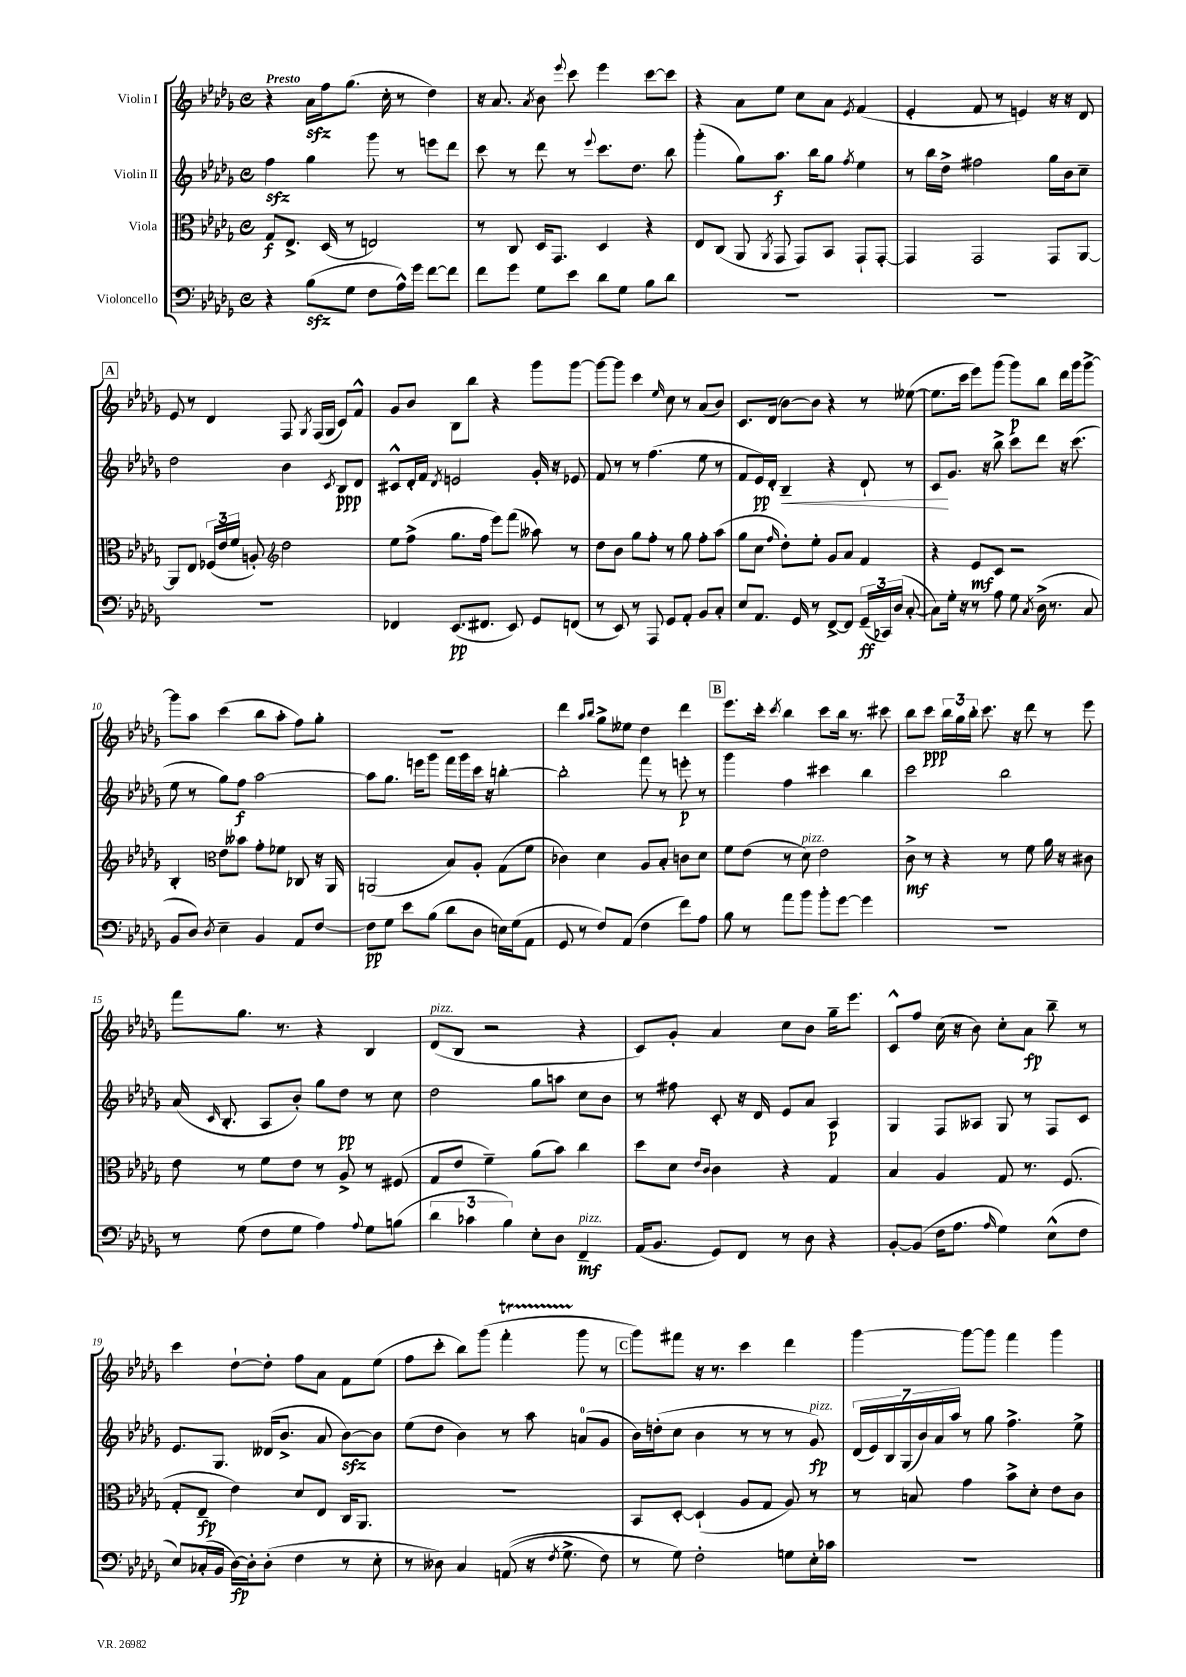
<<
\new StaffGroup <<
\new Staff = "s0" \with { instrumentName = "Violin I" } {
    \clef treble \key des \major \defaultTimeSignature \time 4/4 \tempo "Presto"
    \autoBeamOff r4 aes'16[\sfz f''16 ges''8.]( c''16-. r8 des''4) |
    r16 aes'8. \acciaccatura { aes'8 } bes'8 \appoggiatura { ees'''8 } c'''8 ees'''4 c'''8[~ c'''8] |
    r4 aes'8[ ees''8] c''8[ aes'8] \acciaccatura { ees'8 } f'4( |
    ees'4-. f'8 r8 e'4) r16 r16 des'8 |
    \mark \markup { \box "A" } ees'8 r8 des'4 f8 \acciaccatura { ges8 } f16[( ges16] c'8[) f'8]-^ |
    ges'8[ bes'8] bes8[ bes''8] r4 ges'''8[ ges'''8]~ |
    ges'''8[~ ges'''8] c'''4 \grace { ees''16 } c''8 r8 aes'8[( bes'8]) |
    c'8.[ des'16]( bes'8[~) bes'8] r4 r8 eeses''8~( |
    eeses''8.[ c'''16] ees'''8[) ges'''8]( ges'''8[\p) bes''8] des'''16[ ges'''16 ges'''8]~-> |
    ges'''8[ aes''8] c'''4( bes''8[ aes''8]-. f''8[) ges''8]-. |
    R1 |
    des'''4 \grace { aes''16[ bes''16] } ges''8[-> eeses''8] des''4 des'''4 |
    \mark \markup { \box "B" } ees'''8.[ c'''16]-. \acciaccatura { c'''8 } bes''4 c'''8[ bes''16] r8. cis'''8 |
    bes''8[ c'''8]\ppp \tuplet 3/2 { bes''16[ ges''16 bes''16]-. } c'''8. r16 des'''8 r8 ees'''8 |
    f'''8[ ges''8.] r8. r4 bes4 |
    des'8[^\markup { \italic "pizz." }( bes8] r2 r4 |
    c'8[) ges'8]-. aes'4 c''8[ bes'8] ges''16[-- ees'''8.] |
    c'8[-^ f''8] c''16( r16 bes'8) c''8[-. aes'8]\fp bes''8-- r8 |
    c'''4 des''8[~-! des''8]-. f''8[ aes'8] f'8[ ees''8]( |
    f''8[ c'''8]-. bes''8[) ges'''8]( f'''4-.\startTrillSpan ges'''8\stopTrillSpan r8 |
    \mark \markup { \box "C" } ges'''8[) fis'''8] r16 r8. c'''4 des'''4 |
    ges'''4~ ges'''8[~ ges'''8] f'''4 ges'''4 \bar "|." |
}
\new Staff = "s1" \with { instrumentName = "Violin II" } {
    \clef treble \key des \major \defaultTimeSignature \time 4/4
    \autoBeamOff f''4\sfz ges''4 ges'''8 r8 e'''8[ des'''8] |
    c'''8 r8 des'''8 r8 \appoggiatura { ees'''8 } c'''8.[ des''8.] bes''8 |
    ges'''4-.( ges''8[) aes''8.]\f bes''16[ ges''8] \acciaccatura { f''8 } ees''4 |
    r8 bes''16[ des''16]-> fis''2 ges''16[ bes'16 c''8]-- |
    \mark \markup { \box "A" } des''2 bes'4 \acciaccatura { c'8 } bes8[\ppp des'8] |
    cis'8[-^ des'16-. f'16] \acciaccatura { des'8 } e'2 ges'16-. r16 ees'8 |
    f'8 r8 r8 f''4.( ees''8 r8 |
    f'8[ ees'16\pp) des'16]-. bes4--\< r4 des'8-! r8 |
    c'8[\! ges'8.] r16 bes''8-> c'''8[ des'''8] r16 c'''8.( |
    ees''8 r8 ges''8[) f''8]\f aes''2~ |
    aes''8[ ges''8.] e'''16[ ges'''8] f'''16[ ges'''16 c'''16] r16 b''4~-. |
    b''2-. f'''8 r8 e'''8-.\p r8 |
    \mark \markup { \box "B" } ges'''4 f''4 cis'''4 bes''4 |
    c'''2 bes''2 |
    aes'16( \grace { c'16 } bes8.-. aes8[ bes'8]-.) ges''8[ des''8]\pp r8 c''8 |
    des''2 ges''8[ a''8] c''8[ bes'8] |
    r8 fis''8 c'8-. r16 des'16 ees'8[ aes'8] aes4\p |
    ges4 f8[ aeses8] ges8 r8 f8[ c'8] |
    ees'8.[ ges8.] deses'16[( bes'8.]-> aes'8 bes'8[~\sfz) bes'8] |
    ees''8[( des''8] bes'4) r8 aes''8 a'8[-0( ges'8] |
    \mark \markup { \box "C" } bes'16[) d''16-.( c''8] bes'4 r8 r8 r8 ges'8\fp^\markup { \italic "pizz." }) |
    \tuplet 7/4 { des'16[( ees'16) bes16 ges16( bes'16) aes'16 aes''16] } r8 ges''8 f''4.-> ees''8-> \bar "|." |
}
\new Staff = "s2" \with { instrumentName = "Viola" } {
    \clef alto \key des \major \defaultTimeSignature \time 4/4
    \autoBeamOff ges8[\f ees8.]-> des16( r8 e2) |
    r8 c8 des16[ ges,8.] des4 r4 |
    ees8[ c8]( aes,8 \acciaccatura { aes,8 } ges,8 ges,8[) bes,8] ges,8[-! ges,8]~-. |
    ges,4 ges,2 ges,8[ aes,8]~ |
    \mark \markup { \box "A" } aes,8[ ees8] \tuplet 3/2 { fes16[( ees'16 f'16] } a8-.) \clef treble des''2 |
    ees''8[ f''8]->( ges''8.[ f''16] ees'''8[) f'''8]( aeses''8) r8 |
    des''8[ bes'8] ges''8[ f''8]-. r8 ges''8 f''8[-. aes''8]( |
    ges''8[ c''8] \grace { f''16 } des''8[-.) ees''8]-. ges'8[ aes'8] f'4 |
    r4 ees'8[\mf c'8] r2 |
    bes4-. \clef alto ees'8[ beses'8] ges'8[-. fes'8] ces8 r16 aes,16 |
    a,2( bes8[) aes8]-. ges8[( f'8] |
    ces'4) des'4 aes8[ bes8]-. c'8[ des'8] |
    \mark \markup { \box "B" } f'8[ ees'8]( r8 des'8^\markup { \italic "pizz." }) ees'2 |
    c'8->\mf r8 r4 r8 f'8 aes'16 r16 cis'8 |
    ees'8 r8 f'8[ ees'8] r8 aes8-> r8 fis8( |
    ges8[ ees'8] f'4--) aes'8[( bes'8]) c''4 |
    des''8[ des'8] \grace { ees'16[ c'16] } c'4 r4 ges4 |
    bes4 aes4 ges8 r8. f8.( |
    ges8[-. ees8]--\fp ees'4) des'8[ ees8] c16[ aes,8.] |
    R1 |
    \mark \markup { \box "C" } bes,8[ des8]~-. des4-!( aes8[ ges8] aes8) r8 |
    r8 b8 ges'4 bes'8[-> des'8]-. ees'8[ c'8] \bar "|." |
}
\new Staff = "s3" \with { instrumentName = "Violoncello" } {
    \clef bass \key des \major \defaultTimeSignature \time 4/4
    \autoBeamOff r4 bes8[\sfz( ges8] f8[ aes16-^) ges'16] f'8[~ f'8] |
    f'8[ ges'8] ges8[ ees'8] des'8[ ges8] bes8[ des'8] |
    R1 |
    R1 |
    \mark \markup { \box "A" } R1 |
    fes,4 ees,8.[\pp( fis,8.] ees,8) ges,8[ f,8]( |
    r8 ees,8) r8 aes,,8 ges,8[ aes,8]-. bes,8[ c8]-. |
    ees8[ aes,8.] ges,16 r8 f,8[~-> f,8] \tuplet 3/2 { ges,16[--\ff( ces,16) des16]( } c8~-. |
    c8[) ges16]-. r16 r8 aes8 ges8 \acciaccatura { c8 } des16->( r8. c8 |
    bes,8[ des8]) \acciaccatura { des8 } ees4-- bes,4 aes,8[ f8]~ |
    f8[\pp ges8] ees'8[ bes8]( des'8[ des8] e16[) ges16( aes,8] |
    ges,8 r8 f8[) aes,8]( f4 f'8[) aes8] |
    \mark \markup { \box "B" } bes8 r8 aes'8[ bes'8] bes'8[-. ges'8]~ ges'4 |
    R1 |
    r8 ges8( f8[ ges8] aes4) \appoggiatura { aes8 } ges8[ b8]( |
    \tuplet 3/2 { des'4 ces'4 bes4) } ees8[-. des8] f,4--\mf^\markup { \italic "pizz." } |
    aes,16[( bes,8.] ges,8[) f,8] r8 des8 r4 |
    bes,8[~-. bes,8]( f16[ aes8.] \grace { aes16 } ges4) ees8[-^( f8] |
    ees8[) ces16-.( bes,16] des16[~\fp) des16-. des8]-.( f4 r8 ees8-. |
    r8 deses8) c4 a,8(\( r16 \acciaccatura { f8 } ges8.-> f8) |
    \mark \markup { \box "C" } r8 ges8\) f2-. g8[ ees16-. ces'16] |
    R1 \bar "|." |
}
>>
>>
